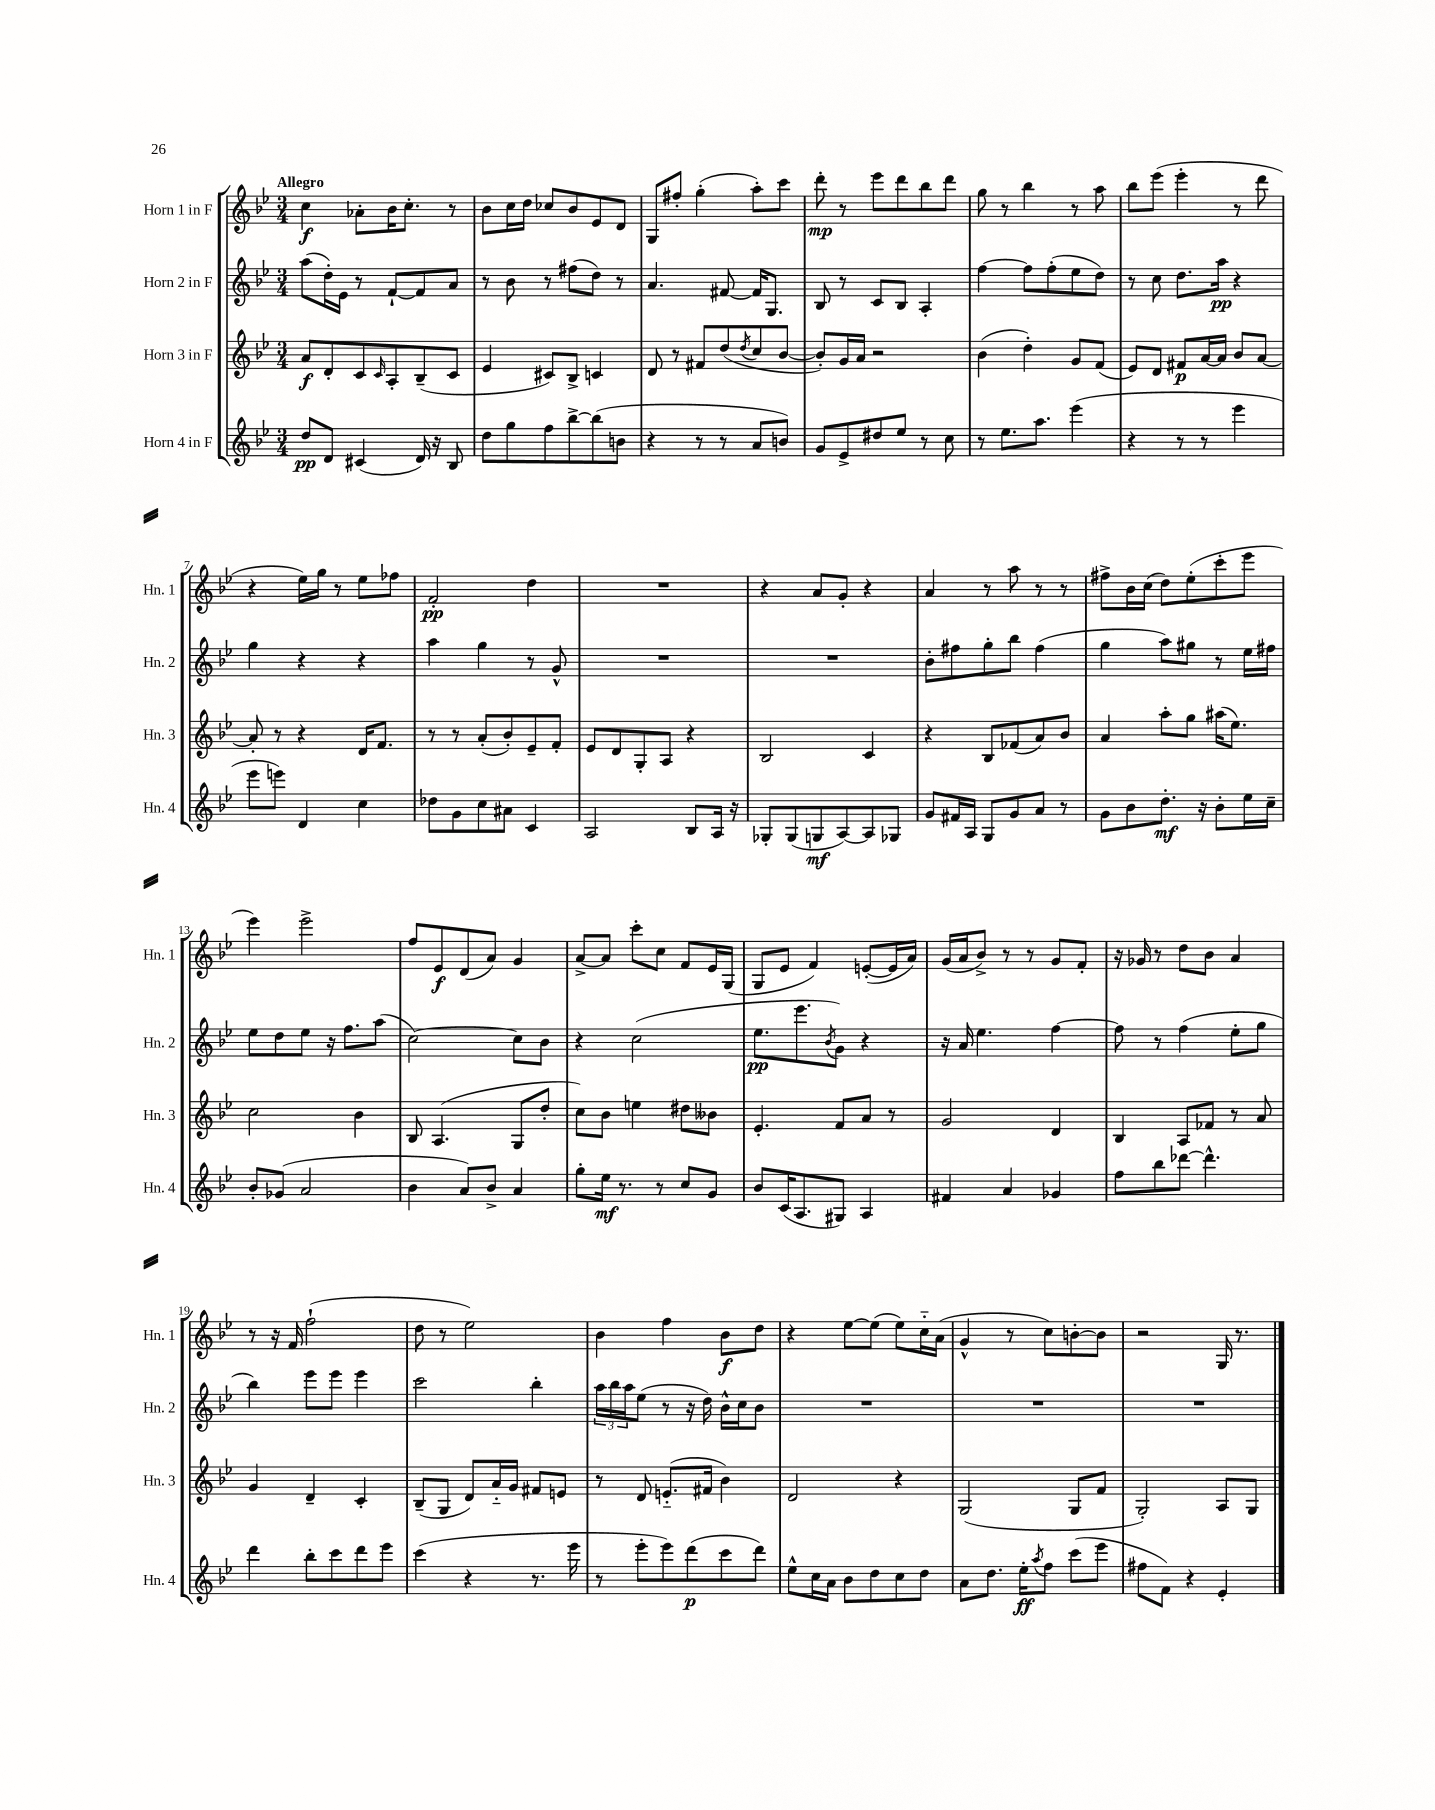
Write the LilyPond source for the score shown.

<<
\new StaffGroup <<
\new Staff = "s0" \with { instrumentName = "Horn 1 in F" shortInstrumentName = "Hn. 1" } {
    \clef treble \key bes \major \numericTimeSignature \time 3/4 \tempo "Allegro"
    c''4\f aes'8-. bes'16 c''8.-. r8 |
    bes'8 c''16 d''16 ces''8 bes'8 ees'8 d'8 |
    g8 fis''8-. g''4-.( a''8-.) c'''8 |
    d'''8-.\mp r8 ees'''8 d'''8 bes''8 d'''8 |
    g''8 r8 bes''4 r8 a''8 |
    bes''8 ees'''8( ees'''4-. r8 d'''8 |
    r4 ees''16) g''16 r8 ees''8 fes''8 |
    f'2-.\pp d''4 |
    R2. |
    r4 a'8 g'8-. r4 |
    a'4 r8 a''8 r8 r8 |
    fis''8-> bes'16 c''16( d''8) ees''8-.( c'''8-. ees'''8 |
    ees'''4) ees'''2-> |
    f''8 ees'8\f d'8( a'8) g'4 |
    a'8~-> a'8 c'''8-. c''8 f'8 ees'16 g16( |
    g8 ees'8 f'4) e'8~-.( e'16 a'16) |
    g'16( a'16 bes'8->) r8 r8 g'8 f'8-. |
    r16 ges'16 r8 d''8 bes'8 a'4 |
    r8 r16 f'16 f''2-!( |
    d''8 r8 ees''2) |
    bes'4 f''4 bes'8\f d''8 |
    r4 ees''8~ ees''8( ees''8) c''16-_ a'16( |
    g'4-^ r8 c''8) b'8~-. b'8 |
    r2 g16 r8. \bar "|." |
}
\new Staff = "s1" \with { instrumentName = "Horn 2 in F" shortInstrumentName = "Hn. 2" } {
    \clef treble \key bes \major \numericTimeSignature \time 3/4
    a''8( d''16-.) ees'16 r8 f'8~-! f'8 a'8 |
    r8 bes'8 r8 fis''8( d''8) r8 |
    a'4. fis'8~ fis'16 g8. |
    bes8 r8 c'8 bes8 a4-. |
    f''4~ f''8 f''8-.( ees''8 d''8) |
    r8 c''8 d''8. a''16\pp r4 |
    g''4 r4 r4 |
    a''4 g''4 r8 g'8-^ |
    R2. |
    R2. |
    bes'8-. fis''8 g''8-. bes''8 fis''4( |
    g''4 a''8) gis''8 r8 ees''16 fis''16 |
    ees''8 d''8 ees''8 r16 f''8. a''8( |
    c''2~) c''8 bes'8 |
    r4 c''2( |
    ees''8.\pp ees'''8. \acciaccatura { bes'8 } g'8) r4 |
    r16 a'16 ees''4. f''4~ |
    f''8 r8 f''4( ees''8-. g''8 |
    bes''4) ees'''8 ees'''8 ees'''4 |
    c'''2 bes''4-. |
    \tuplet 3/2 { a''16 bes''16 a''16 } ees''8( r8 r16 d''16) bes'16-^ c''16 bes'8 |
    R2. |
    R2. |
    R2. \bar "|." |
}
\new Staff = "s2" \with { instrumentName = "Horn 3 in F" shortInstrumentName = "Hn. 3" } {
    \clef treble \key bes \major \numericTimeSignature \time 3/4
    a'8\f d'8-. c'8 \grace { c'16 } a8-. bes8--( c'8 |
    ees'4 cis'8) bes8-> c'4 |
    d'8 r8 fis'8 d''8( \acciaccatura { d''8 } c''8 bes'8~ |
    bes'8-.) g'16 a'16 r2 |
    bes'4( d''4-.) g'8 f'8( |
    ees'8) d'8 fis'8\p a'16~ a'16 bes'8 a'8~ |
    a'8-. r8 r4 d'16 f'8. |
    r8 r8 a'8-.( bes'8-.) ees'8-- f'8-. |
    ees'8 d'8 g8-. a8 r4 |
    bes2 c'4 |
    r4 bes8 fes'8( a'8) bes'8 |
    a'4 a''8-. g''8 ais''16( ees''8.) |
    c''2 bes'4 |
    bes8 a4.( g8 d''8-. |
    c''8) bes'8 e''4 dis''8 beses'8 |
    ees'4.-. f'8 a'8 r8 |
    g'2 d'4 |
    bes4 a8 fes'8 r8 a'8 |
    g'4 d'4-- c'4-. |
    bes8--( g8 d'8) a'16-_ g'16 fis'8 e'8 |
    r8 d'8 e'8.-_( fis'16 bes'4) |
    d'2 r4 |
    g2( g8 f'8 |
    g2-.) a8 g8 \bar "|." |
}
\new Staff = "s3" \with { instrumentName = "Horn 4 in F" shortInstrumentName = "Hn. 4" } {
    \clef treble \key bes \major \numericTimeSignature \time 3/4
    d''8\pp d'8 cis'4( d'16) r16 bes8 |
    d''8 g''8 f''8 bes''8~-> bes''8( b'8 |
    r4 r8 r8 a'8 b'8) |
    g'8 ees'8-> dis''8 ees''8 r8 c''8 |
    r8 ees''8. a''8. ees'''4( |
    r4 r8 r8 ees'''4 |
    ees'''8 e'''8) d'4 c''4 |
    des''8 g'8 c''8 ais'8 c'4 |
    a2 bes8 a16 r16 |
    ges8-. ges8( g8\mf a8~) a8 ges8 |
    g'8 fis'16 a16 g8 g'8 a'8 r8 |
    g'8 bes'8 d''8.-.\mf r16 bes'8-. ees''16 c''16-- |
    bes'8-. ges'8( a'2 |
    bes'4 a'8) bes'8-> a'4 |
    g''8-. ees''16\mf r8. r8 c''8 g'8 |
    bes'8 c'16( a8. gis8) a4 |
    fis'4 a'4 ges'4 |
    f''8 bes''8 des'''8~ des'''4.-^ |
    d'''4 bes''8-. c'''8 d'''8 ees'''8 |
    c'''4( r4 r8. ees'''16 |
    r8 ees'''8-. ees'''8) d'''8\p( c'''8 d'''8) |
    ees''8-^ c''16 a'16 bes'8 d''8 c''8 d''8 |
    a'8 d''8. ees''16-.\ff \acciaccatura { a''8 } f''8 c'''8( ees'''8 |
    fis''8 f'8) r4 ees'4-. \bar "|." |
}
>>
>>
